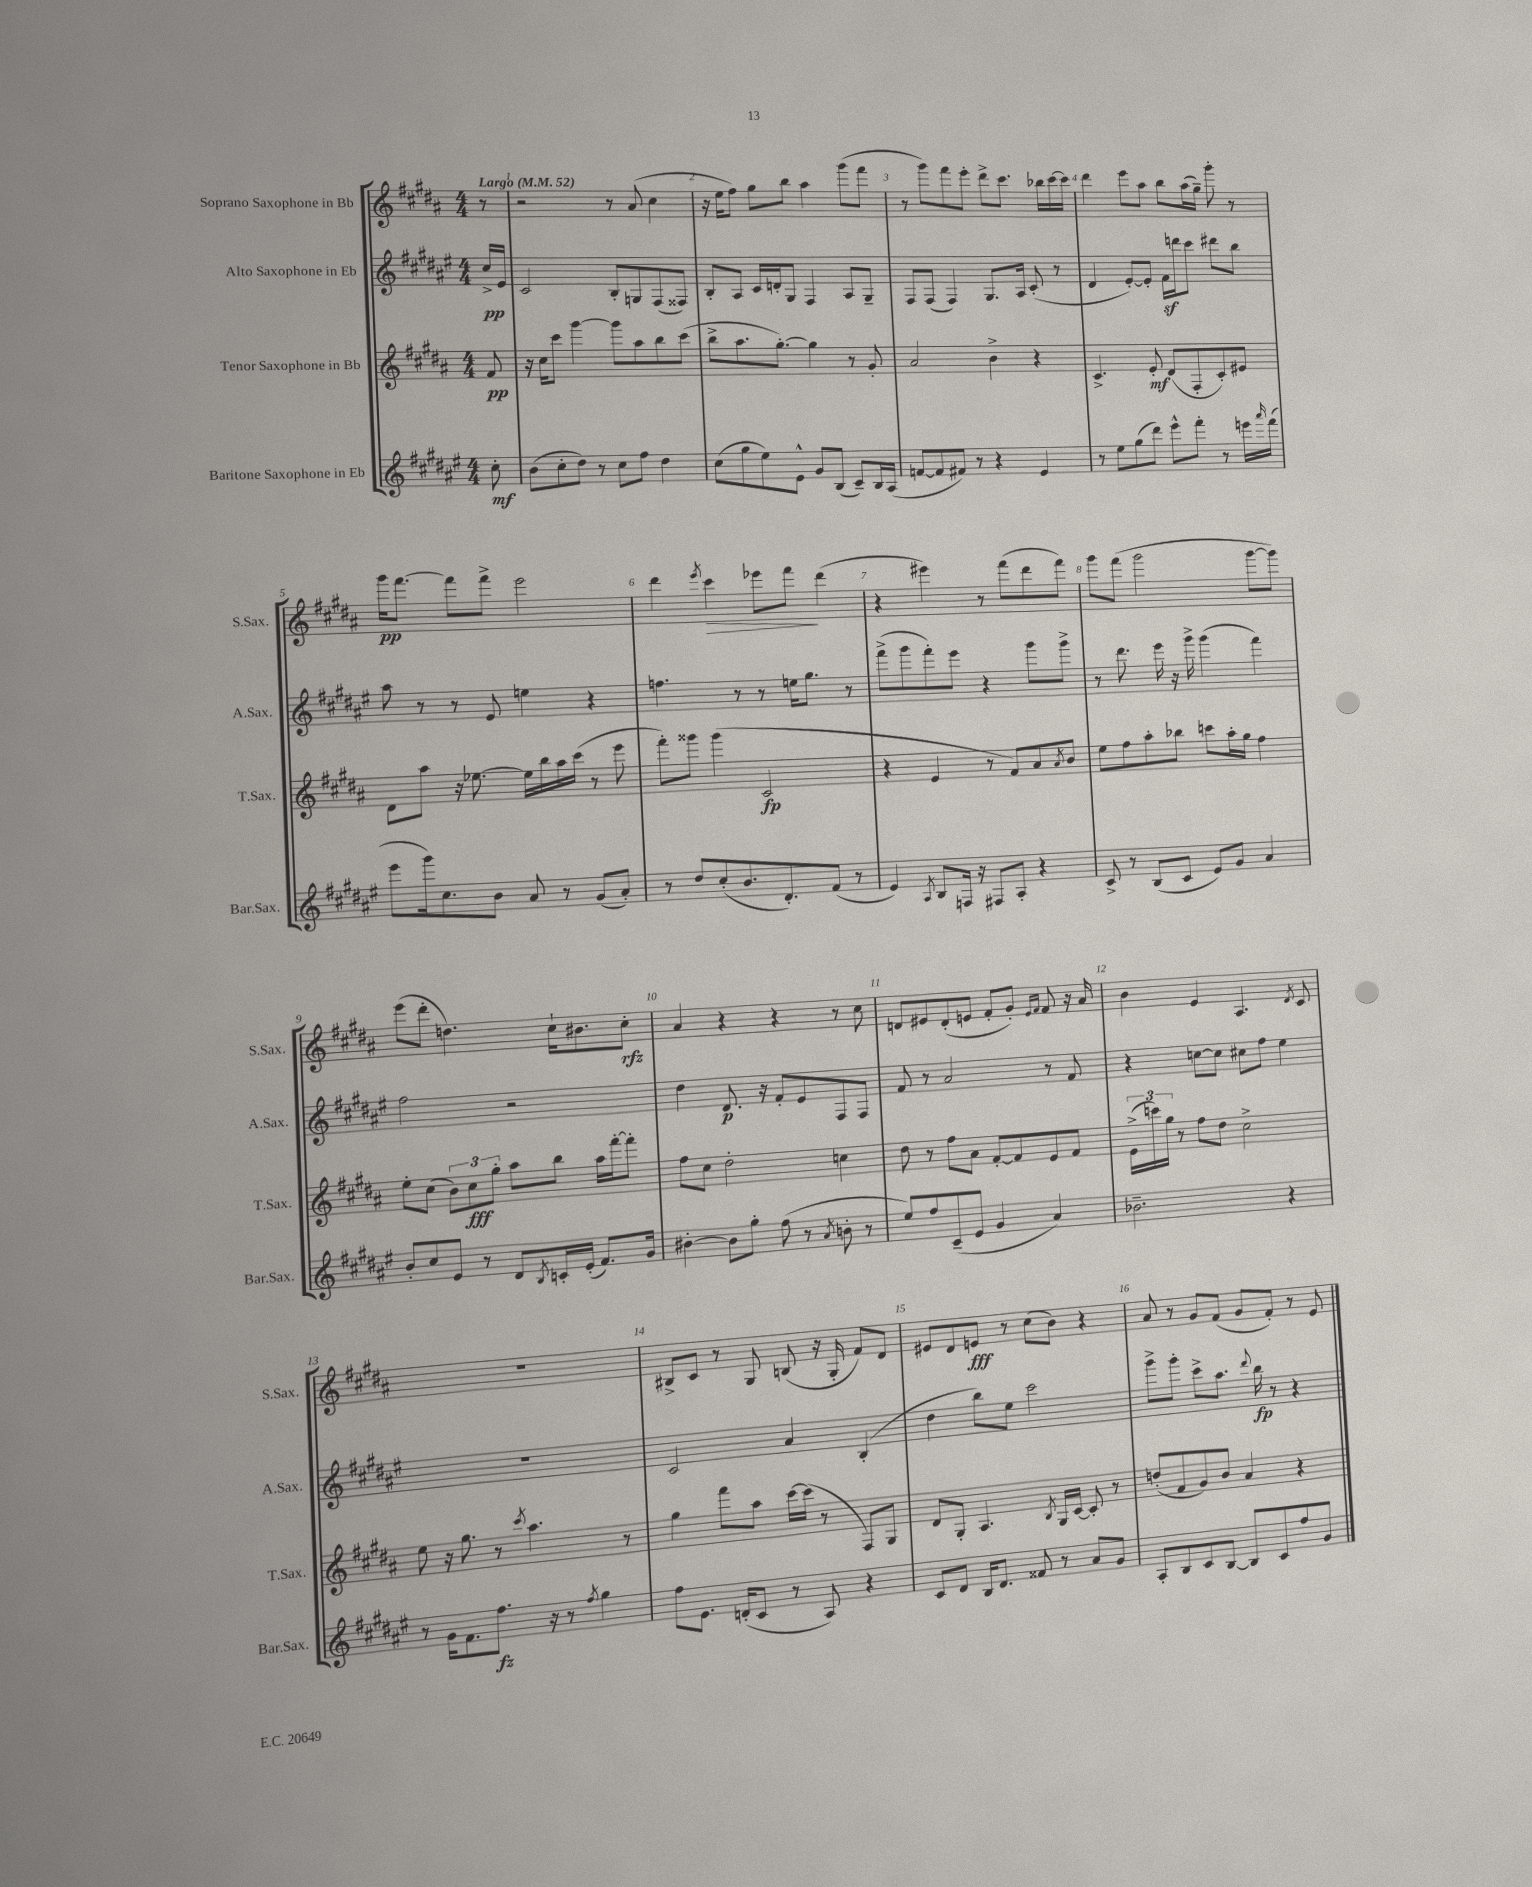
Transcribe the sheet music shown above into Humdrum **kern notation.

**kern	**kern	**kern	**kern
*staff4	*staff3	*staff2	*staff1
*clefG2	*clefG2	*clefG2	*clefG2
*k[f#c#g#d#a#e#]	*k[f#c#g#d#a#]	*k[f#c#g#d#a#e#]	*k[f#c#g#d#a#]
*M4/4	*M4/4	*M4/4	*M4/4
*MM52	*MM52	*MM52	*MM52
8cc#'	8f#	16cc#^	8r
.	.	16e#	.
=	=	=	=
(8b	16r	2c#	2r
.	16cc#	.	.
8cc#'	8ccc#	.	.
8dd#)	[4ggg#	.	.
8r	.	.	.
8cc#	8ggg#]	8B'	8r
8ff#	8aa#	8G	(8a#
4dd#	8bb	(8F#	4cc#
.	(8ccc#	8F##)	.
=	=	=	=
(8cc#	8bb^	8B'	16r
.	.	.	16ee
8gg#	8.aa#	8A#	8ff#)
8ee#)	.	16c#	8gg#
.	[8.gg#')	16d'	.
8e#^^	.	8G#	8bb
8g#	4gg#]	4F#	4aa#
(8B	.	.	.
8c#~)	8r	8A#	(8ggg#
16B	8g#'	8G#~	8fff#
(16A#	.	.	.
=	=	=	=
[8f	2a#	8F#	8r
8f]	.	(8F#	8ggg#)
8f#)	.	4F#)	8fff#
8r	.	.	8eee'
4r	4b^	8.G#	8ddd#^
.	.	.	8.ccc#
.	.	16A#	.
4e#	4r	(8c#'	.
.	.	.	16bb-
.	.	8r	[16ccc#
.	.	.	16ccc#]
=	=	=	=
8r	4.c#^	4d#	4ddd#
8ee#	.	.	.
(8gg#	.	[8e#')	8eee
8ddd#)	8e'	8e#']	8aa#
8eee#^^	(8d#	16f#	8bb
.	.	16ddd	.
8fff#'	8F#'	8ccc#	(16aa#
.	.	.	16gg#~)
8r	8c#')	8ddd#	8ggg#'
16eee	8e#	8bb	8r
16qqaaa#	.	.	.
(16fff#	.	.	.
=	=	=	=
8eee#	8d#	8aa#	16ggg#
.	.	.	[8.fff#
16ggg#)	8aa#	8r	.
8.cc#	.	.	.
.	16r	8r	8fff#]
.	[8.ee-	.	.
8b	.	8e#	8fff#^
8a#	16ee-]	4ee	2eee
.	16bb	.	.
8r	16aa#	.	.
.	(16ccc#	.	.
(8g#	8r	4r	.
8a#')	8eee	.	.
=	=	=	=
8r	8fff#')	4.ff	4ddd#
8dd#	8ggg##	.	.
.	.	.	8qeee
(8cc#'	(4ggg##	.	4ccc#
8.b	.	8r	.
.	2c#	8r	8eee-
8.d#')	.	.	.
.	.	16ee	8fff#
.	.	8.gg#	.
(8f#	.	.	(4ddd#
8r	.	8r	.
=	=	=	=
4e#)	4r	(8fff#^	4r
.	.	8ggg#	.
8qA#	.	.	.
8B	4e	8fff#')	4eee#)
16F	.	8eee#	.
16r	.	.	.
8F#	8r	4r	8r
8A#'	8f#)	.	(8fff#
4r	8a#	8ggg#	8ddd#
.	8qa#	.	.
.	8b	8ggg#^	8fff#)
=	=	=	=
8c#^	8ee	8r	8ggg#
8r	8ff#	8.ddd#	(8fff#
(8B	8aa#'	.	2ggg#
.	.	16eee#	.
8c#	8bb-	16r	.
.	.	16ggg#^	.
8e#)	8ccc	(4ggg#	.
8g#	16aa#'	.	.
.	16gg#	.	.
4a#	4ff#	4fff#)	[8ggg#
.	.	.	8ggg#])
=	=	=	=
8b'	8ee'	2ff#	(8eee
8cc#	(8cc#	.	8ddd#'
8e#	12b)	.	4.dd)
.	12cc#	.	.
8r	.	.	.
.	12gg#'	.	.
8d#	8aa#	2r	.
8qB	.	.	.
16c'	8bb	.	16cc#`
(16e#'	.	.	8.b#
8.f#)	16aa#	.	.
.	[16fff#'	.	.
.	8fff#']	.	8cc#'
16g#	.	.	.
=	=	=	=
[4b#'	8ff#	4dd#	4a#
.	8cc#	.	.
8b#]	2dd#'	8.d#	4r
8gg#'	.	.	.
.	.	16r	.
(8ff#	.	8f#'	4r
8r	.	8e#	.
8qa#	.	.	.
8b'	4cc	8F#	8r
8r	.	8F#	8cc#
=	=	=	=
8ee#)	8dd#	8f#	8d
8ff#	8r	8r	8e#
(8c#~	8ff#	2a#	(8d'
8e#	8a#	.	8e
4g#	[8f#'	.	8f#'
.	8f#]	.	8g#')
.	.	.	16qqe
.	.	.	16qqf#
4a#)	8e	8r	8f#
.	8f#	8f#	16r
.	.	.	16a#
=	=	=	=
2.b-~	(24e^	4r	4b
.	24ccc)	.	.
.	24gg#	.	.
.	8r	.	.
.	8ff#	[8cc	4e
.	8dd#	8cc]	.
.	2cc#^	8cc#	4.A#
.	.	8ff#	.
4r	.	4ee#	.
.	.	.	8qd#
.	.	.	8c#
=	=	=	=
8r	8ee	1r	1r
16g#	16r	.	.
8.f#	8.gg#	.	.
8.ff#	8r	.	.
.	8qccc#	.	.
.	4.aa#	.	.
16r	.	.	.
8r	.	.	.
8qff#	.	.	.
4gg#	.	.	.
.	8r	.	.
=	=	=	=
8ff#	4gg#	2c#	8B#^
8.e#	.	.	8c#
.	8fff#	.	8r
(16d'	.	.	.
8c#	8aa#	.	8G#
8r	[16ccc#	4a#	(8B
.	(16ccc#]	.	.
8A#)	8r	.	16r
.	.	.	16G#'
4r	8F#)	(4B'	8f#)
.	8G#	.	8d#
=	=	=	=
8c#	8d#	4dd#	8e#
8d#	8G#'	.	8d#
16B	4.A#	8bb)	8e
8.d#	.	.	.
.	.	8ee#	8r
8f##	.	2ccc#	(8cc#
.	8qB	.	.
8r	16G#	.	8b)
.	[16c#	.	.
8a#	8c#']	.	4r
8g#	8r	.	.
=	=	=	=
8A#'	(8dd'	8ggg#^	8a#
8B	8f#	8ggg#'	8r
8c#	8g#)	8ccc#^	8g#
[8B	8b	8.aa#	(8f#
8B]	4a#	.	8g#
.	.	8qqddd#	.
.	.	16bb	.
8c#	.	8r	8f#')
8ff#	4r	4r	8r
8g#	.	.	8e
==	==	==	==
*-	*-	*-	*-
